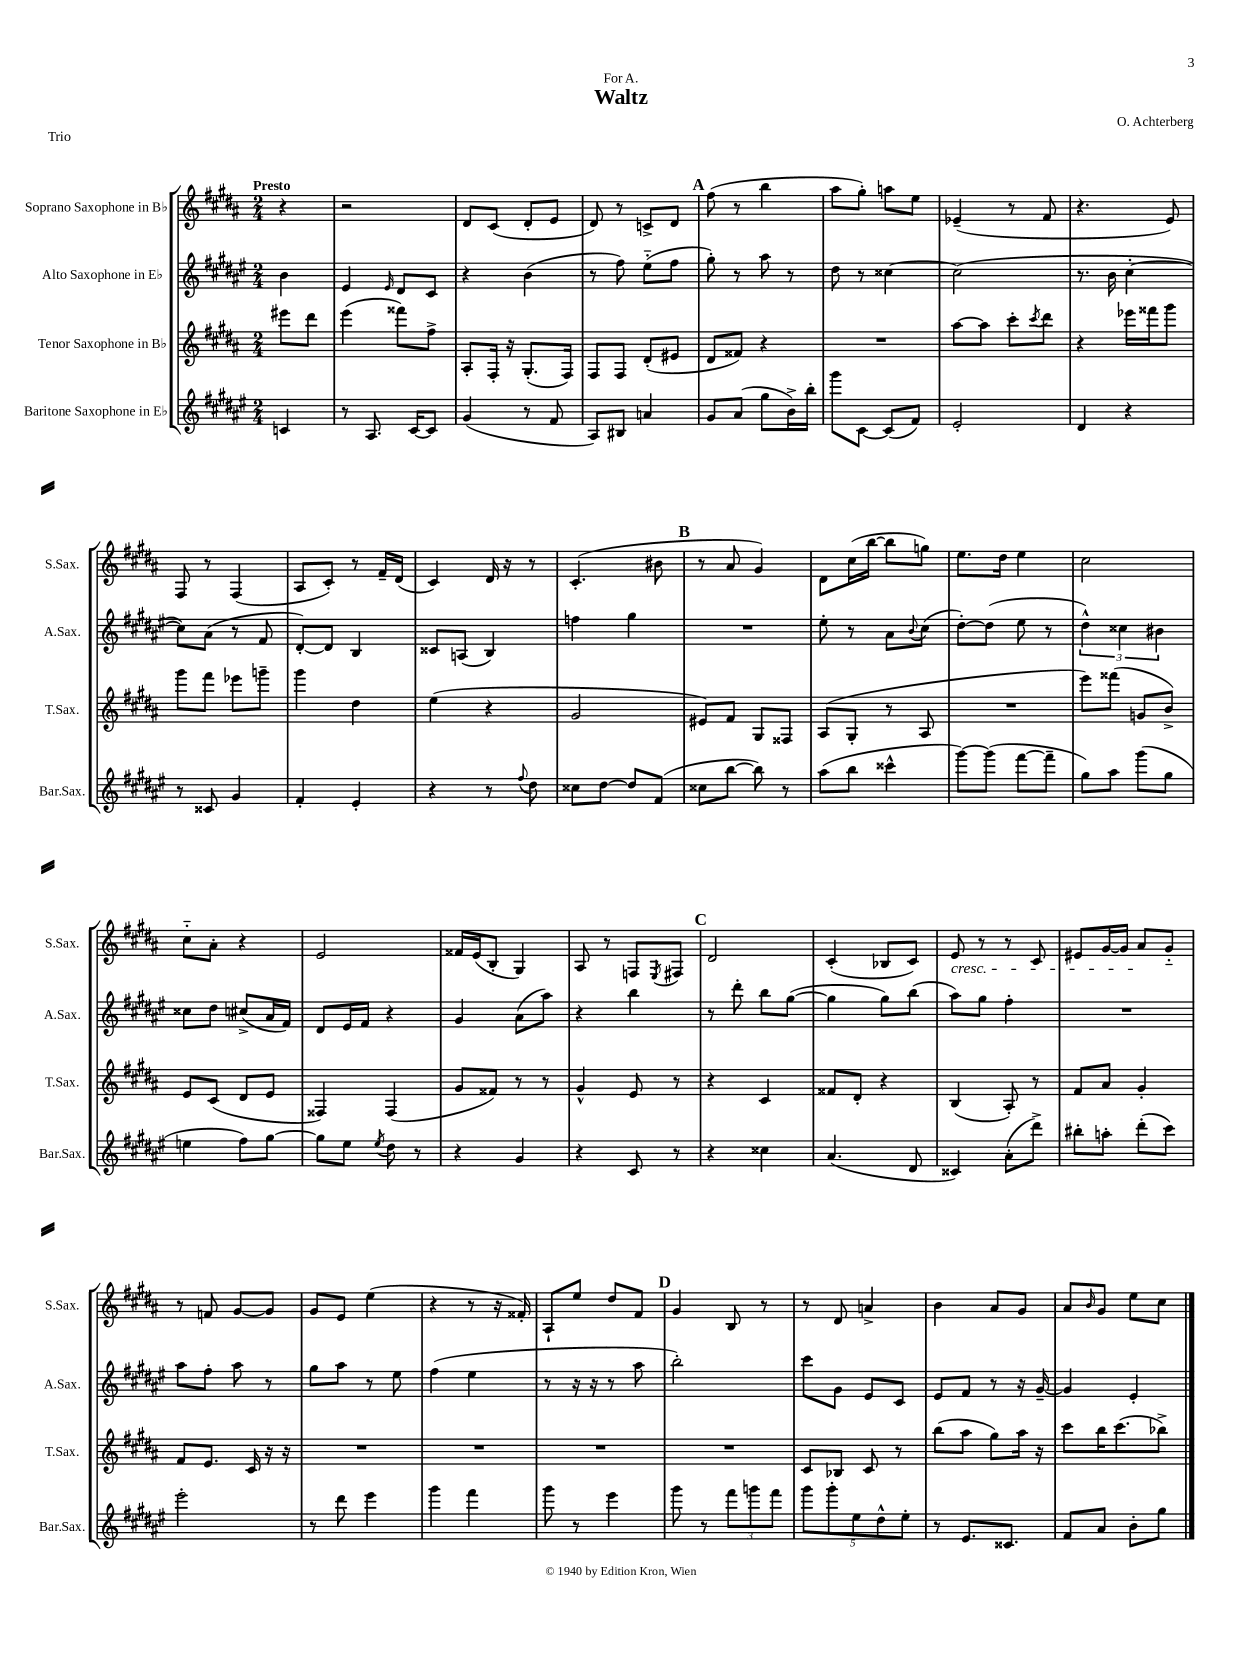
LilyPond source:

\header { title = "Waltz" composer = "O. Achterberg" dedication = "For A." piece = "Trio" }
<<
\new StaffGroup <<
\new Staff = "s0" \with { instrumentName = "Soprano Saxophone in Bb" shortInstrumentName = "S.Sax." } {
    \clef treble \key b \major \numericTimeSignature \time 2/4 \partial 4 \tempo "Presto"
    r4 |
    r2 |
    dis'8 cis'8( dis'8-. e'8 |
    dis'8) r8 c'8-> dis'8 |
    \mark \markup { \bold "A" } fis''8( r8 b''4 |
    ais''8 gis''8-.) a''8 e''8 |
    ees'4--( r8 fis'8 |
    r4. e'8) |
    fis8 r8 fis4( |
    ais8 cis'8-.) r8 fis'16-- dis'16( |
    cis'4) dis'16 r16 r8 |
    cis'4.-.( bis'8 |
    \mark \markup { \bold "B" } r8 ais'8 gis'4) |
    dis'8 cis''16( b''16~ b''8 g''8) |
    e''8. dis''16 e''4 |
    cis''2 |
    cis''8-_ ais'8-. r4 |
    e'2 |
    fisis'16 e'16( b8-. gis4) |
    ais8 r8 f8 \acciaccatura { e8 } fis8 |
    \mark \markup { \bold "C" } dis'2 |
    cis'4-.( bes8 cis'8) |
    e'8\cresc r8 r8 cis'8 |
    eis'8 gis'16~ gis'16 ais'8\! gis'8-_ |
    r8 f'8 gis'8~ gis'8 |
    gis'8 e'8 e''4( |
    r4 r8 r16 fisis'16-.) |
    ais8-! e''8 dis''8 fis'8 |
    \mark \markup { \bold "D" } gis'4 b8 r8 |
    r8 dis'8 a'4-> |
    b'4 ais'8 gis'8 |
    ais'8 \grace { b'16 } gis'8 e''8 cis''8 \bar "|." |
}
\new Staff = "s1" \with { instrumentName = "Alto Saxophone in Eb" shortInstrumentName = "A.Sax." } {
    \clef treble \key fis \major \numericTimeSignature \time 2/4 \partial 4
    b'4 |
    eis'4 \grace { eis'16 } dis'8 cis'8 |
    r4 b'4( |
    r8 fis''8) eis''8-_( fis''8 |
    \mark \markup { \bold "A" } gis''8-.) r8 ais''8 r8 |
    dis''8 r8 cisis''4~ |
    cisis''2( |
    r8. b'16 cis''4~-. |
    cis''8) ais'8( r8 fis'8 |
    dis'8~-.) dis'8 b4 |
    cisis'8 a8( b4) |
    f''4 gis''4 |
    \mark \markup { \bold "B" } R2 |
    eis''8-. r8 ais'8 \appoggiatura { b'8 } cis''8( |
    dis''8~-.) dis''8( eis''8 r8 |
    \tuplet 3/2 { dis''4-^) cisis''4 bis'4 } |
    cisis''8 dis''8 cis''8->( ais'16 fis'16) |
    dis'8 eis'16 fis'16 r4 |
    gis'4 ais'8( ais''8) |
    r4 b''4 |
    \mark \markup { \bold "C" } r8 dis'''8-. b''8 gis''8~( |
    gis''4 gis''8) b''8( |
    ais''8) gis''8 fis''4-. |
    R2 |
    ais''8 fis''8-. ais''8 r8 |
    gis''8 ais''8 r8 eis''8 |
    fis''4( eis''4 |
    r8 r16 r16 r8 ais''8 |
    \mark \markup { \bold "D" } b''2-.) |
    cis'''8 gis'8 eis'8 cis'8 |
    eis'8 fis'8 r8 r16 gis'16~-- |
    gis'4 eis'4-. \bar "|." |
}
\new Staff = "s2" \with { instrumentName = "Tenor Saxophone in Bb" shortInstrumentName = "T.Sax." } {
    \clef treble \key b \major \numericTimeSignature \time 2/4 \partial 4
    eis'''8 dis'''8 |
    e'''4( fisis'''8) fis''8-> |
    ais8-. fis16-. r16 gis8.-.( fis16) |
    fis8 fis8 dis'8-.( eis'8 |
    \mark \markup { \bold "A" } dis'8 fisis'8) r4 |
    R2 |
    ais''8~ ais''8 cis'''8-. \acciaccatura { cis'''8 } dis'''8 |
    r4 ees'''16 fisis'''16 gis'''8 |
    gis'''8 fis'''8 ees'''8 g'''8-- |
    gis'''4 dis''4 |
    e''4( r4 |
    gis'2 |
    \mark \markup { \bold "B" } eis'8) fis'8 gis8 fisis8 |
    ais8( gis8-. r8 ais8 |
    R2 |
    e'''8) fisis'''8( g'8 b'8->) |
    e'8 cis'8( dis'8 e'8 |
    fisis4) fisis4( |
    gis'8 fisis'8) r8 r8 |
    gis'4-^ e'8 r8 |
    \mark \markup { \bold "C" } r4 cis'4 |
    fisis'8 dis'8-. r4 |
    b4( ais8-.) r8 |
    fis'8 ais'8 gis'4-. |
    fis'8 e'8. cis'16 r16 r16 |
    R2 |
    R2 |
    R2 |
    \mark \markup { \bold "D" } R2 |
    cis'8 bes8 cis'8 r8 |
    b''8( ais''8 gis''8) ais''16 r16 |
    cis'''8 b''16 cis'''8.( bes''8->) \bar "|." |
}
\new Staff = "s3" \with { instrumentName = "Baritone Saxophone in Eb" shortInstrumentName = "Bar.Sax." } {
    \clef treble \key fis \major \numericTimeSignature \time 2/4 \partial 4
    c'4 |
    r8 ais8. cis'16~ cis'8 |
    gis'4( r8 fis'8 |
    ais8) bis8 a'4 |
    \mark \markup { \bold "A" } gis'8 ais'8( gis''8 b'16->) b''16-. |
    gis'''8 cis'8~ cis'8( fis'8) |
    eis'2-. |
    dis'4 r4 |
    r8 cisis'8 gis'4 |
    fis'4-. eis'4-. |
    r4 r8 \appoggiatura { fis''8 } dis''8 |
    cisis''8 dis''8~ dis''8 fis'8( |
    \mark \markup { \bold "B" } cisis''8 b''8~ b''8) r8 |
    ais''8( b''8 cisis'''4-^ |
    gis'''8~) gis'''8( fis'''8~ fis'''8-- |
    gis''8) ais''8 gis'''8( gis''8 |
    e''4 fis''8) gis''8~ |
    gis''8 eis''8 \acciaccatura { eis''8 } dis''8 r8 |
    r4 gis'4 |
    r4 cis'8 r8 |
    \mark \markup { \bold "C" } r4 cisis''4 |
    ais'4.( dis'8 |
    cisis'4) ais'8-.( dis'''8->) |
    bis''8-. a''8-. dis'''8-.( cis'''8) |
    eis'''2-. |
    r8 dis'''8 eis'''4 |
    gis'''4 fis'''4 |
    gis'''8 r8 eis'''4 |
    \mark \markup { \bold "D" } gis'''8 r8 \tuplet 3/2 { fis'''8 g'''8 fis'''8 } |
    \tuplet 5/4 { gis'''8 gis'''8-. eis''8 dis''8-^ eis''8-. } |
    r8 eis'8. cisis'8. |
    fis'8 ais'8 b'8-. gis''8 \bar "|." |
}
>>
>>
\layout { \context { \Score \remove "Bar_number_engraver" } }
